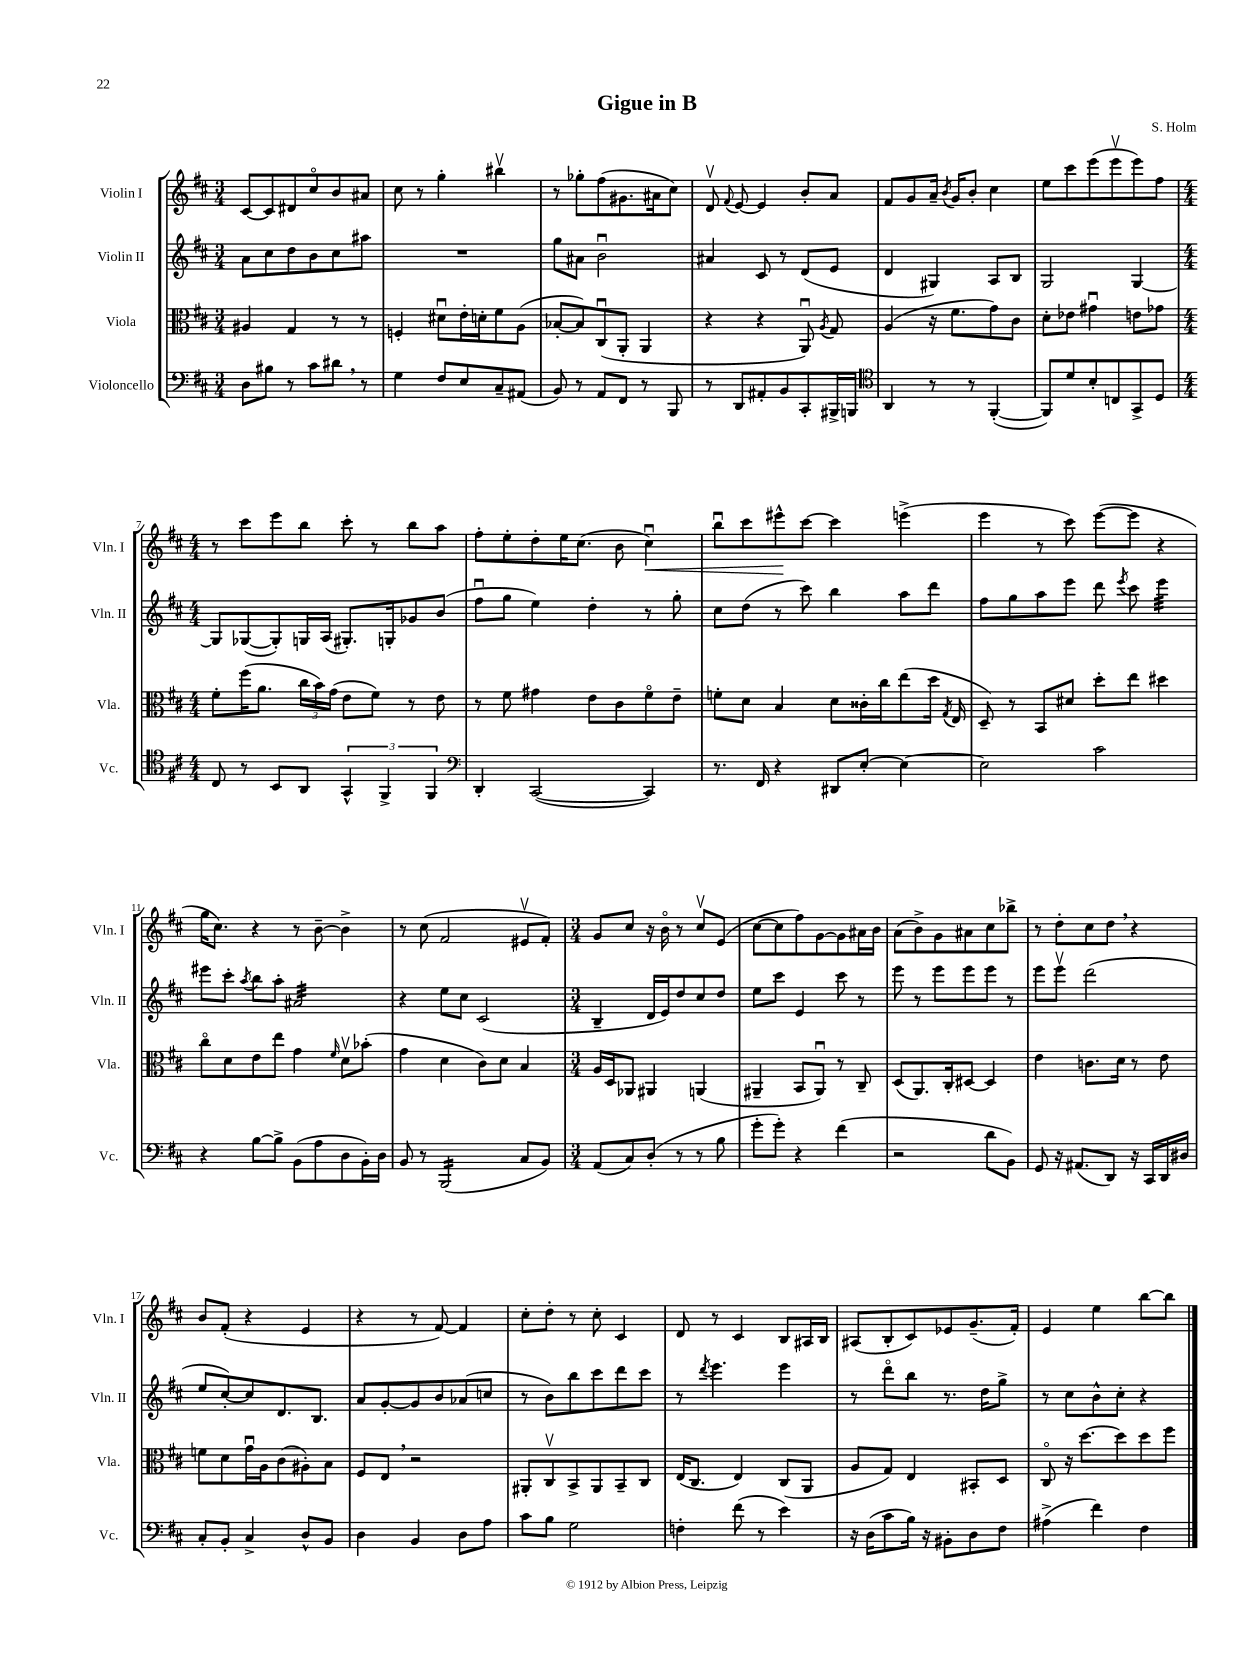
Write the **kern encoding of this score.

**kern	**kern	**kern	**kern
*staff4	*staff3	*staff2	*staff1
*clefF4	*clefC3	*clefG2	*clefG2
*k[f#c#]	*k[f#c#]	*k[f#c#]	*k[f#c#]
*M3/4	*M3/4	*M3/4	*M3/4
8D	4A#	8a	[8c#
8B#	.	8cc#	8c#]
8r	4G	8dd	8d#
8c#	.	8b	8cc#o
8d#	8r	8cc#	8b
8r	8r	8aa#	8a#
=	=	=	=
4G	4F'	2.r	8cc#
.	.	.	8r
8F#	8d#u	.	4gg'
8E	16e'	.	.
.	16d'	.	.
8C#~	8f#	.	4bb#v
(8AA#	(8A	.	.
=	=	=	=
8BB)	[8B-'	8gg	8r
8r	8B-])	8a#	8gg-'
8AA	(8C#u	2bu	(8ff#
8FF#	8AA'	.	8.g#
8r	4AA	.	.
.	.	.	16a#
8BBB	.	.	8cc#)
=	=	=	=
8r	4r	4a#	8dv
.	.	.	8qqf#
8DD	.	.	[8e
8AA#'	4r	8c#	4e]
8BB	.	8r	.
8CC#'	8AAu)	(8d	8b'
.	8qA	.	.
16BBB#^	8G	8e	8a
16BBB	.	.	.
=	=	=	=
*clefC4	*	*	*
4AA	(4A	4d	8f#
.	.	.	8g
8r	16r	4G#)	16a~
.	.	.	8qb
.	8.f#	.	16g
8r	.	.	8b'
([4FF#'	8g)	8A	4cc#
.	8c#	8B	.
=	=	=	=
8FF#])	8d'	2G	8ee
8d	8e-	.	8ccc#
8B'	4g#u	.	(8eee
8C	.	.	8eeev
8GG^	8e	[4G	8eee)
8D	8g-	.	8ff#
=	=	=	=
*M4/4	*M4/4	*M4/4	*M4/4
8C#	8f#'	8G]	8r
8r	(16ff#	([8G-	8ccc#
.	8.a	.	.
8BB	.	8G-'])	8eee
8AA	24cc#	16G	8bb
.	24b)	.	.
.	.	(16A	.
.	(24g	.	.
6GG^^	8e	8.G#')	8ccc#'
.	8f#)	.	8r
6FF#^	.	.	.
.	.	16G'	.
.	8r	8g-	8bb
6FF#	.	.	.
.	8e	(8b	8aa
=	=	=	=
*clefF4	*	*	*
4DD'	8r	8ff#u	8ff#'
.	8f#	8gg	8ee'
([2CC#	4g#	4ee)	8dd'
.	.	.	16ee
.	.	.	(8.cc#
.	8e	4dd'	.
.	8c#	.	8b
4CC#])	8f#o	8r	4cc#u)
.	8e~	8gg'	.
=	=	=	=
8.r	8f'	8cc#	8bbu
.	8d	(8dd	8ccc#
16FF#	.	.	.
4r	4B	8r	8eee#^^
.	.	8ccc#)	[8ccc#
8DD#	8d	4bb	4ccc#]
[8E'	16c##'	.	.
.	16cc#	.	.
4E_	(8ee	8aa	(4eee^
.	16dd	8ddd	.
.	8qG	.	.
.	16E	.	.
=	=	=	=
2E]	8D~)	8ff#	4eee
.	8r	8gg	.
.	8BB	8aa	8r
.	8d#	8eee	8ccc#)
2c#	8dd'	8ddd	([8eee
.	.	8qeee	.
.	8ee	8ccc#	8eee]
.	4dd#	4eee	4r
=	=	=	=
4r	8cc#o	8eee#	16gg
.	.	.	8.cc#)
.	8d	8ccc#'	.
.	.	8qaa	.
[8B	8e	8bb	4r
8B^]	8ee	8aa'	.
(8BB	4g	2a#	8r
8A	.	.	[8b~
.	16qqf#	.	.
8D	8dv	.	4b^]
16BB')	(8b-'	.	.
16D	.	.	.
=	=	=	=
8BB	4g	4r	8r
8r	.	.	(8cc#
(2BBB	4d	8ee	2f#
.	.	8cc#	.
.	8c#)	(2c#	.
.	8d	.	.
8C#	4B	.	8e#v
8BB)	.	.	8f#')
=	=	=	=
*M3/4	*M3/4	*M3/4	*M3/4
(8AA	16A	4B~	8g
.	16D	.	.
8C#)	8AA-	.	8cc#
(8D'	4AA#	16d	16r
.	.	16e)	16bo
8r	.	8dd	8r
8r	(4AA	8cc#	8cc#v
8B	.	8dd	(8e
=	=	=	=
8g'	4AA#~	8ee	[8cc#
8g')	.	8ccc#	8cc#]
4r	8BB	4e	8ff#)
.	8AA#u)	.	[8g
(4f#	8r	8ccc#	8g]
.	8C#~	8r	16a#
.	.	.	16b
=	=	=	=
2r	(8D	8eee	(8a
.	8.AA)	8r	8b^)
.	.	8eee	8g
.	16C#'	.	.
.	[8D#	8eee	8a#
8d	4D#]	8eee	8cc#
8BB)	.	8r	8bb-^
=	=	=	=
8GG	4e	8eee	8r
16r	.	8eeev	8dd'
(8.AA#	.	.	.
.	8.c	(2ddd	8cc#
8DD)	.	.	8dd
.	16d	.	.
16r	8r	.	4r
16CC#	.	.	.
16DD	8e	.	.
16D#	.	.	.
=	=	=	=
8C#'	8f	8ee	8b
8BB'	8d	[8cc#')	(8f#'
4C#^	16gu	8cc#]	4r
.	16A	.	.
.	(8c#	8.d	.
8D^^	8A#')	.	4e
.	.	8.B	.
8BB	8B	.	.
=	=	=	=
4D	8F#	8a	4r
.	8E	[8g'	.
4BB	2r	8g]	8r
.	.	8b	[8f#)
8D	.	(8a-	4f#]
8A	.	8cc	.
=	=	=	=
8c#	8AA#'	8r	8cc#'
8B	8C#v	8b)	8dd'
2G	8BB^	8bb	8r
.	8AA#	8ccc#	8cc#'
.	8BB~	8ddd	4c#
.	8C#	8ccc#	.
=	=	=	=
4F'	(16E	8r	8d
.	8.C#	.	.
.	.	8qddd	.
.	.	4.eee	8r
(8f#	4E)	.	4c#
8r	.	.	.
4e)	(8C#	4eee	8B
.	8AA	.	16A#
.	.	.	16B
=	=	=	=
16r	8A	8r	(8A#
(16D	.	.	.
8c#	8G)	8dddo	8B'
16B)	4E	8bb	8c#)
16r	.	.	.
8BB#'	.	8.r	8e-
8D	8BB#'	.	(8.g~
.	.	16dd	.
8F#	8D	8gg^	.
.	.	.	16f#')
=	=	=	=
(4A#^	8C#o	8r	4e
.	16r	8cc#	.
.	[8.dd	.	.
4f#)	.	8b^^	4ee
.	8dd]	8cc#'	.
4F#	8dd	4r	[8bb
.	8ff#	.	8bb]
==	==	==	==
*-	*-	*-	*-
